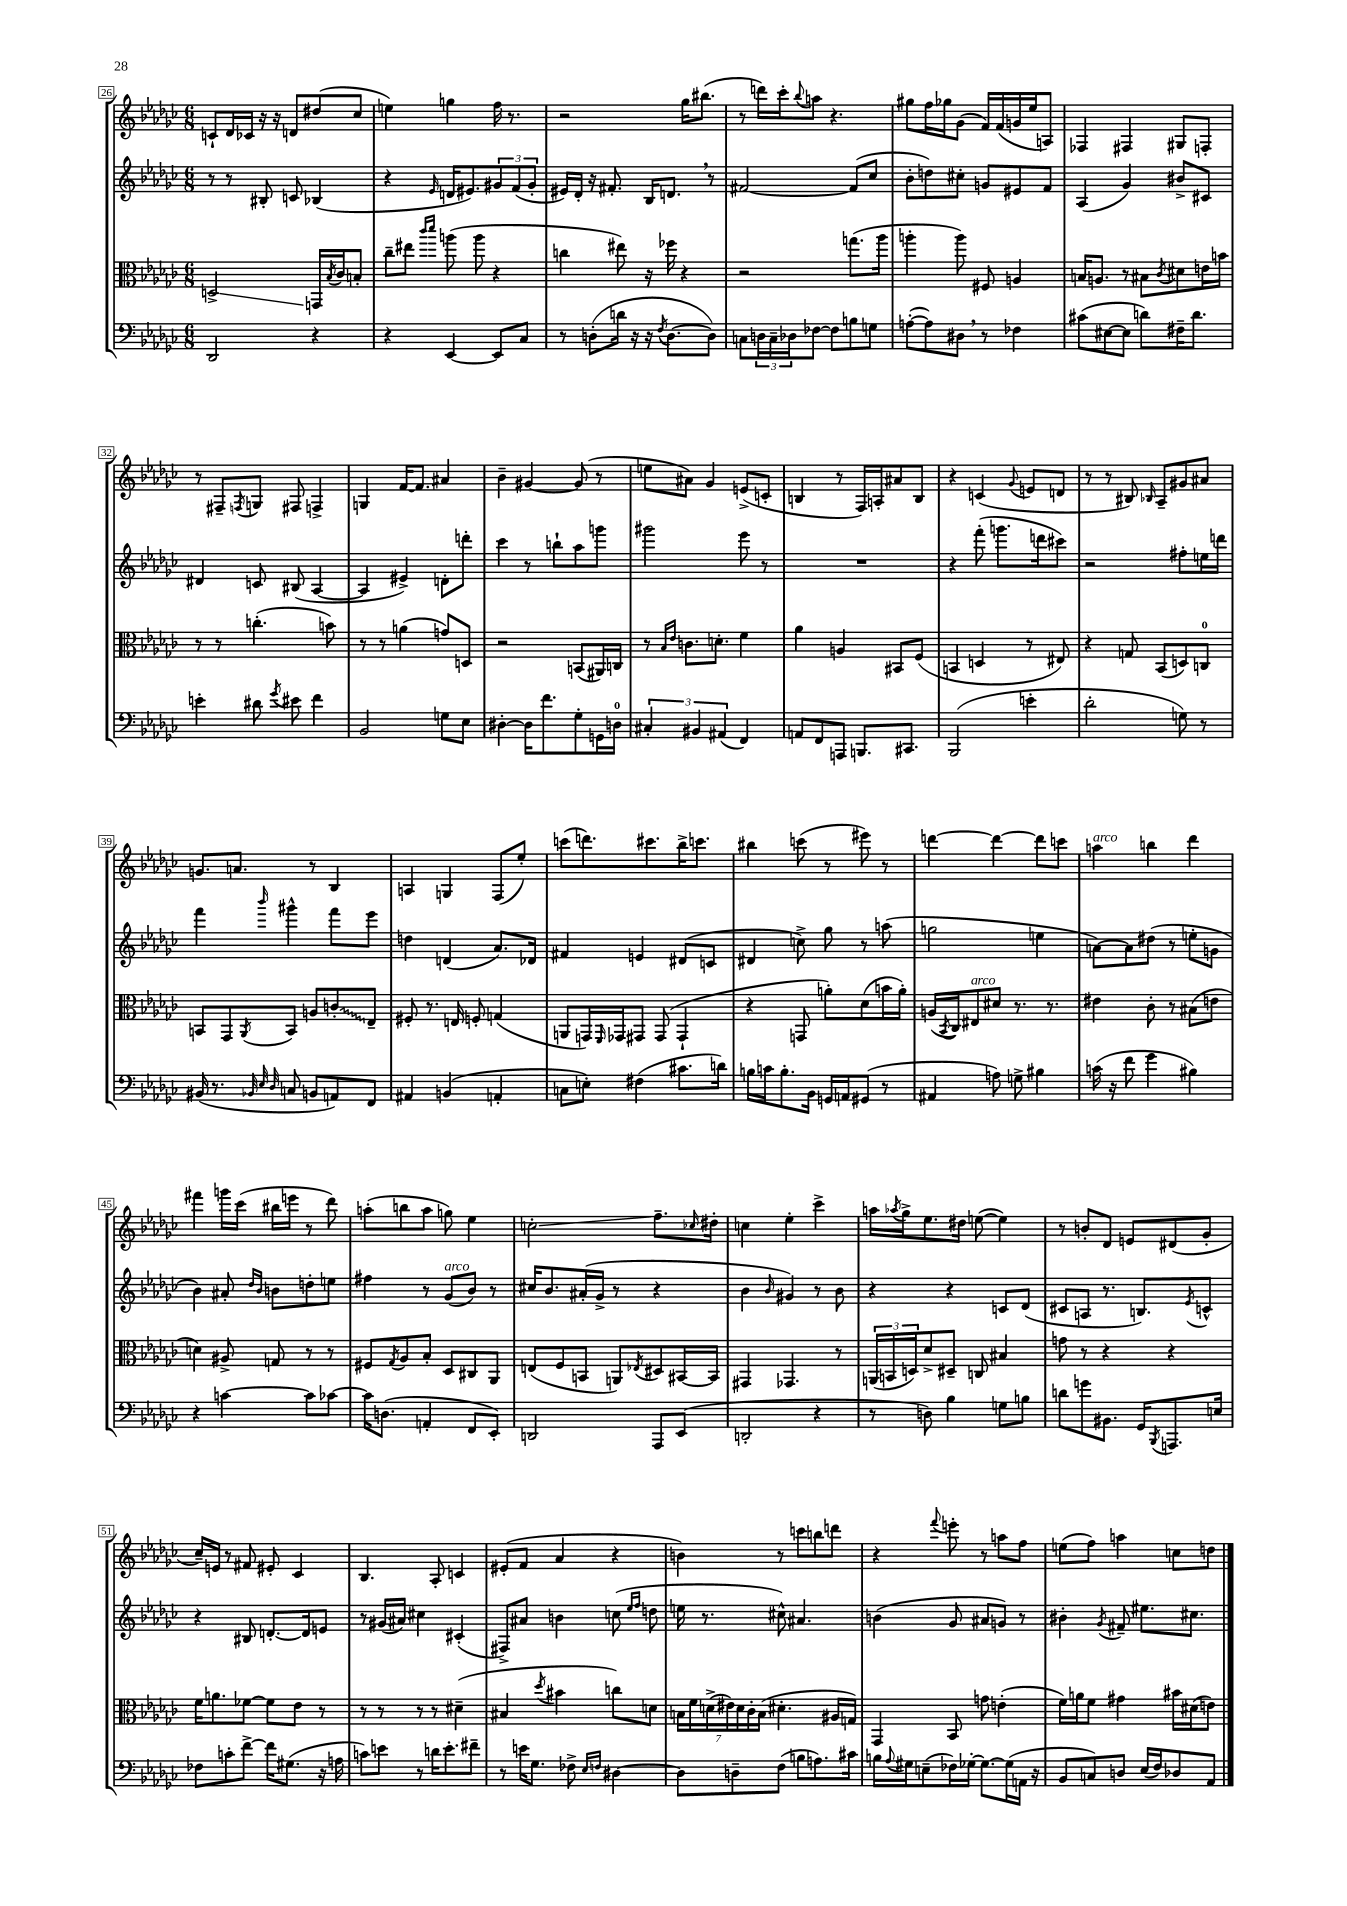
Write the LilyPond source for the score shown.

<<
\new StaffGroup <<
\new Staff = "s0" {
    \clef treble \key ges \major \numericTimeSignature \time 6/8
    c'8-! des'16 ces'16 r16 r16 d'8 dis''8( ces''8 |
    e''4) g''4 f''16 r8. |
    r2 ges''16 bis''8.( |
    r8 d'''16) ces'''16-. \appoggiatura { bes''8 } a''8 r4. |
    gis''8 f''16 ges''16 ges'8( f'16) f'16( g'16 ees''16 a8) |
    fes4 fis4 gis8 f8-. |
    r8 fis8-- \acciaccatura { f8 } g8 fis8 f4-> |
    g4 f'16~ f'8. ais'4 |
    bes'4-- gis'4~ gis'8( r8 |
    e''8 ais'8) ges'4 e'8->( c'8-. |
    b4 r8 f16) a16-. ais'8 b8 |
    r4 c'4( \appoggiatura { ges'8 } e'8 d'8 |
    r8 r8 bis8) \grace { bes16 } aes8-- gis'8 ais'8 |
    g'8. a'8. r8 bes4 |
    a4 g4 f8( ees''8-.) |
    c'''8( d'''8.) cis'''8. bes''16-> c'''8. |
    bis''4 c'''8( r8 eis'''8) r8 |
    d'''4~ d'''4~ d'''8 c'''8 |
    a''4^\markup { \italic "arco" } b''4 des'''4 |
    fis'''4 g'''16 ces'''16( bis''16 e'''16 r8 des'''8) |
    a''8-.( b''8 a''8 g''8) ees''4 |
    c''2-.\glissando f''8.-- \grace { ces''16 } dis''16-. |
    c''4 ees''4-. ces'''4-> |
    a''16 \acciaccatura { aes''8 } ges''16-> ees''8. dis''16 e''8~( e''4) |
    r8 b'8-. des'8 e'8 dis'8( ges'8-. |
    ces''16--) e'16 r8 fis'8 eis'8-. ces'4 |
    bes4. aes8-. c'4 |
    eis'8-.( f'8 aes'4 r4 |
    b'4) r8 c'''8 b''8 d'''8 |
    r4 \appoggiatura { f'''8 } e'''8-. r8 a''8 f''8 |
    e''8( f''8) a''4 c''8 d''8 \bar "|." |
}
\new Staff = "s1" {
    \clef treble \key ges \major \numericTimeSignature \time 6/8
    r8 r8 bis8-. c'8 bes4( |
    r4 \grace { ees'16 } d'16 eis'8.) \tuplet 3/2 { gis'8 f'8( gis'8-. } |
    eis'16) des'16-. r16 fis'8.-. bes16 d'8. \breathe r8 |
    fis'2~ fis'8( ces''8 |
    bes'8-. d''8) cis''8-. g'8 eis'8 f'8 |
    aes4( ges'4) bis'8-> cis'8 |
    dis'4 c'8 bis8( aes4~ |
    aes4 eis'4->) d'8-. d'''8-. |
    ces'''4 r8 b''8-! aes''8 g'''8 |
    gis'''2 ees'''8 r8 |
    R2. |
    r4 f'''8-.( g'''8. d'''16 cis'''8) |
    r2 fis''8-. e''16 d'''16 |
    f'''4 \grace { bes'''16 } gis'''4-^ f'''8 ees'''8 |
    d''4 d'4( aes'8.) des'16 |
    fis'4 e'4 dis'8( c'8 |
    dis'4 c''8->) ges''8 r8 a''8( |
    g''2 e''4 |
    a'8~) a'8 dis''8( r8 e''8-. g'8 |
    bes'4) ais'8-. \grace { des''16 bes'16 } b'8 d''8-. e''8 |
    fis''4 r8 ges'8^\markup { \italic "arco" }( bes'8) r8 |
    cis''16 bes'8. ais'16-.( ges'16-> r8 r4 |
    bes'4 \grace { bes'16 } gis'4) r8 bes'8 |
    r4 r4 c'8 des'8( |
    cis'8 a8 r8. b8.) \acciaccatura { ees'8 } c'8-^ |
    r4 bis8 d'8.~-. d'16 e'8 |
    r8 gis'16( ais'16) cis''4 cis'4-.( |
    fis8->) ais'8 b'4 c''8( \grace { ees''16 f''16 } d''8 |
    e''16 r8. cis''8-^) ais'4. |
    b'4( ges'8 ais'8 g'8) r8 |
    bis'4-. \acciaccatura { ges'8 } fis'8-- eis''8. cis''8. \bar "|." |
}
\new Staff = "s2" {
    \clef alto \key ges \major \numericTimeSignature \time 6/8
    d2->\glissando g,16 \acciaccatura { bes8 } ces'16 b8-. |
    ces''8-- eis''8 \grace { ces'''16 des'''16 } a''8( a''8 r4 |
    c''4 eis''8) r16 fes''16 r4 |
    r2 g''8.( aes''16 |
    a''4-. a''8) fis8 a4 |
    b16 a8. r8 bis8 \acciaccatura { ces'8 } dis'8 e'16 b'16 |
    r8 r8 c''4.-.( b'8) |
    r8 r8 a'4( g'8) d8 |
    r2 b,8( ais,16) c16 |
    r8 \grace { bes16 ees'16 } c'8. d'8.-. f'4 |
    aes'4 a4 bis,8 f8( |
    b,4 d4 r8 eis8) |
    r4 g8 bes,8( d8) c8-0 |
    b,8 ges,8 \acciaccatura { aes,8 } b,8 a8 \once \override Glissando.style = #'zigzag c'8-.\glissando ees8-- |
    fis8-. r8. e16 f8-. g4( |
    a,8 g,16) \grace { f,16 } ges,16 gis,8 gis,8( gis,4-! |
    r4 g,8 a'8-.) des'8( b'16 a'16-.) |
    a16( \acciaccatura { bes,8 } ces16) eis8^\markup { \italic "arco" } dis'8 r8. r8. |
    eis'4 ces'8-. r8 bis8( e'8 |
    d'4) ais8-> g8 r8 r8 |
    fis8 \acciaccatura { ges8 } aes8 bes8-. des8 cis8 aes,8 |
    e8( f8 b,8 a,8) \acciaccatura { ees8 } dis8 bis,16~ bis,16 |
    gis,4 ges,4. r8 |
    \tuplet 3/2 { a,16( b,16 d16) } des'8-> dis8-- c8 bis4 |
    g'8 r8 r4 r4 |
    f'16 a'8. fes'8~ fes'8 ees'8 r8 |
    r8 r8 r8 r8 dis'4--( |
    bis4 \acciaccatura { des''8 } bis'4 c''8) d'8 |
    \tuplet 7/4 { b16 f'16 d'16->( eis'16) d'16 ces'16-. b16( } dis'4.-. ais16 g16) |
    ges,4 bes,8 g'8 e'4-.( |
    f'16) a'16 f'8 gis'4 bis'16 dis'16( e'8) \bar "|." |
}
\new Staff = "s3" {
    \clef bass \key ges \major \numericTimeSignature \time 6/8
    des,2 r4 |
    r4 ees,4~ ees,8 ces8 |
    r8 d8-.( d'16 r16 r16 \acciaccatura { f8 } d8.~ d8) |
    c8 \tuplet 3/2 { d16 c16-- des16 } fes8~ fes8 b8 g8 |
    a8~-.( a8) dis8 \breathe r8 fes4 |
    cis'8( eis8~ eis8 d'8) fis16-- d'8. |
    e'4-. dis'8 \acciaccatura { ges'8 } eis'8 f'4 |
    bes,2 g8 ees8 |
    dis4~-. dis16 f'8. ges8-. g,16 d16-0 |
    \tuplet 3/2 { cis4-. bis,4 ais,4( } f,4) |
    a,8 f,8 a,,8 b,,8. cis,8. |
    bes,,2( e'4-. |
    des'2-. g8) r8 |
    bis,16( r8. \grace { bes,32 ees32 des32 } c8 b,8 a,8) f,8 |
    ais,4 b,4( a,4-. |
    c8 e8-.) fis4( cis'8. d'16) |
    b16 c'16 b8.-. bes,16 g,16 a,16 gis,8( r8 |
    ais,4 a8) g8-> bis4 |
    c'16( r16 f'8 ges'4 bis4) |
    r4 c'4~ c'8 ces'8~ |
    ces'16 d8.( a,4-. f,8 ees,8-.) |
    d,2 aes,,8 ees,8( |
    d,2-. r4 |
    r8 d8) bes4 g8 b8 |
    d'8 g'8 bis,8. ges,16 \acciaccatura { bes,,8 } a,,8. e16 |
    fes8 c'8-. f'8~-> f'16 gis8.( r16 a16 |
    c'8) e'8 r8 d'16 e'8.-. fis'8-- |
    r8 e'16 ges8. fes8-> \grace { ees16 f16 } dis4~ |
    dis8 d8-- f8( b8 a8.) cis'16 |
    b16 \appoggiatura { aes8 } gis16 e8--( fes16) ges16~-. ges8.~ ges16( a,16 r16 |
    bes,8 c8) d8 ees16( f16) des8 aes,8 \bar "|." |
}
>>
>>
\layout { \context { \Score currentBarNumber = #26 \override BarNumber.stencil = #(make-stencil-boxer 0.1 0.3 ly:text-interface::print) } }
